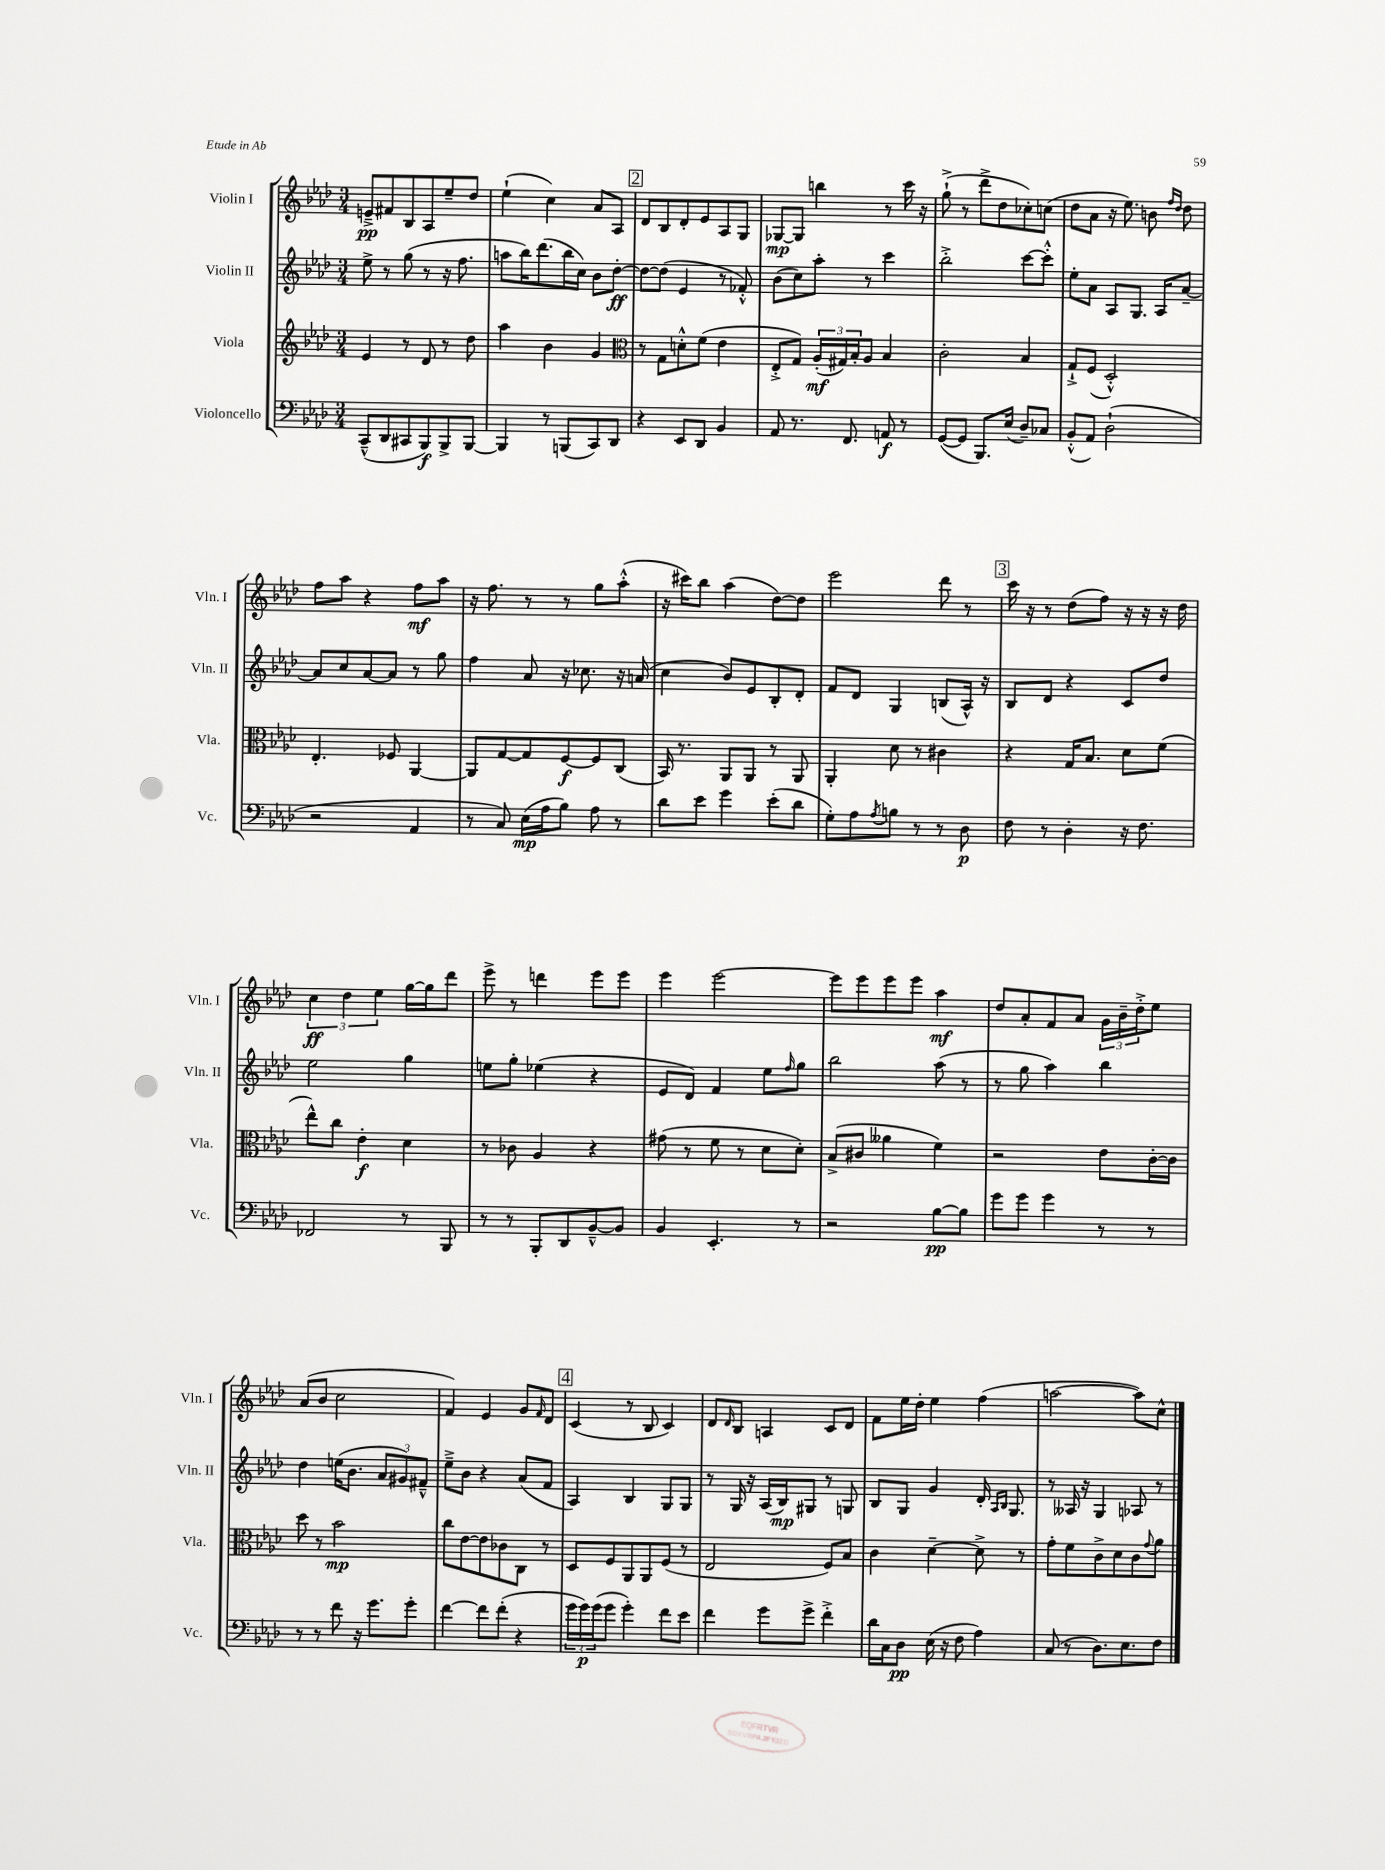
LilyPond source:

<<
\new StaffGroup <<
\new Staff = "s0" \with { instrumentName = "Violin I" shortInstrumentName = "Vln. I" } {
    \clef treble \key aes \major \numericTimeSignature \time 3/4
    e'8--->\pp fis'8 bes8 aes8 ees''8-- des''8 |
    ees''4-!( c''4) aes'8 aes8 |
    \mark \markup { \box "2" } des'8 bes8 des'8-. ees'8 aes8 g8 |
    ges8~\mp ges8 b''4 r8 c'''16 r16 |
    g''8-!->( r8 des'''8-> des''8 ces''8-.) c''8( |
    des''8 aes'8 r16 ees''8.) b'8 \grace { f''16 des''16 } des''8 |
    f''8 aes''8 r4 f''8\mf aes''8 |
    r16 f''8. r8 r8 g''8 aes''8-.-^( |
    r16 cis'''16) bes''8 aes''4( des''8~) des''8 |
    ees'''2 des'''8 r8 |
    \mark \markup { \box "3" } c'''16 r16 r8 des''8( f''8) r16 r16 r16 des''16 |
    \tuplet 3/2 { c''4\ff des''4 ees''4 } g''16~ g''16 des'''8 |
    ees'''8-> r8 d'''4 ees'''8 ees'''8 |
    ees'''4 ees'''2~ |
    ees'''8 ees'''8 ees'''8 ees'''8 aes''4\mf |
    des''8 aes'8-. f'8 aes'8 \tuplet 3/2 { g'16 bes'16-- des''16-.-> } ees''8 |
    aes'8( bes'8 c''2 |
    f'4) ees'4 g'8 \grace { f'16 } des'8 |
    \mark \markup { \box "4" } c'4( r8 bes8 c'4) |
    des'8 \grace { des'16 } bes8 a4 c'8 des'8 |
    f'8 ees''16 des''16-. ees''4 f''4( |
    a''2~ a''8) c''8-^ \bar "|." |
}
\new Staff = "s1" \with { instrumentName = "Violin II" shortInstrumentName = "Vln. II" } {
    \clef treble \key aes \major \numericTimeSignature \time 3/4
    ees''8-> r8 g''8( r8 r16 f''8. |
    a''8 bes''16) des'''8.( bes''16 c''16) bes'8 des''8~-.\ff |
    \mark \markup { \box "2" } des''8~ des''8( ees'4 r8 fes'8-.-^) |
    bes'8( c''8) aes''8-. r8 c'''4 |
    bes''2-.-> c'''8~ c'''8-.-^ |
    ees''8-. aes'8 aes8 g8. aes16 aes'8~-- |
    aes'8 c''8 aes'8~ aes'8 r8 g''8 |
    f''4 aes'8 r16 ces''8. r16 a'16( |
    c''4 bes'8) ees'8 bes8-. des'8-. |
    f'8 des'8 g4 b8( aes16-^) r16 |
    \mark \markup { \box "3" } bes8 des'8 r4 c'8 des''8 |
    ees''2 g''4 |
    e''8 g''8-. ees''4( r4 |
    ees'8 des'8) f'4 ees''8 \grace { f''16 } g''8 |
    bes''2 aes''8( r8 |
    r8 g''8 aes''4) bes''4 |
    des''4 e''16( bes'8. \tuplet 3/2 { aes'8 gis'8) fis'8---^ } |
    ees''8---> bes'8 r4 aes'8( f'8 |
    \mark \markup { \box "4" } aes4) bes4 g8 g8 |
    r8 g16 r16 aes16( bes16\mp) gis8 r8 g8 |
    bes8 g8 g'4 des'16-. \grace { aes16 bes16 } g8. |
    r8 aeses16 r16 g4 aes8 r8 \bar "|." |
}
\new Staff = "s2" \with { instrumentName = "Viola" shortInstrumentName = "Vla." } {
    \clef treble \key aes \major \numericTimeSignature \time 3/4
    ees'4 r8 des'8 r8 des''8 |
    aes''4 bes'4 g'4 |
    \mark \markup { \box "2" } \clef alto r8 g8 d'8-.-^ f'8( ees'4 |
    ees8-.-> g8) \tuplet 3/2 { aes16-.\mf( gis16) bes16-. } aes8 bes4 |
    c'2-. bes4 |
    g8-!-> f8( des2-.-^) |
    ees4.-. fes8 aes,4~ |
    aes,8 g8~ g8 f8~\f f8 c8( |
    bes,16) r8. aes,8 aes,8 r8 aes,8 |
    aes,4-. des'8 r8 cis'4 |
    \mark \markup { \box "3" } r4 g16 bes8. des'8 f'8( |
    ees''8-^) c''8 ees'4-.\f des'4 |
    r8 ces'8 aes4 r4 |
    gis'8( r8 f'8 r8 des'8 des'8-.) |
    bes8->( cis'8 aeses'4 f'4) |
    r2 ees'8 c'16~-. c'16 |
    des''8 r8 bes'2\mp |
    c''8 ees'8~ ees'8 ces'8 c8 r8 |
    \mark \markup { \box "4" } des8 f8 aes,8 aes,8 f8( r8 |
    ees2 f8) bes8 |
    c'4 des'4~-- des'8-> r8 |
    g'8-. f'8 c'8-> des'8 c'8 \appoggiatura { g'8 } aes'8 \bar "|." |
}
\new Staff = "s3" \with { instrumentName = "Violoncello" shortInstrumentName = "Vc." } {
    \clef bass \key aes \major \numericTimeSignature \time 3/4
    c,8---^( des,8 cis,8 bes,,8\f) bes,,8-> bes,,8~ |
    bes,,4 r8 b,,8( c,8) des,8 |
    \mark \markup { \box "2" } r4 ees,8 des,8 bes,4 |
    aes,8 r8. f,8. a,8\f r8 |
    g,8~( g,8 bes,,8.) ees16( des8--) ces8 |
    bes,8-.-^( aes,8) des2-!( |
    r2 aes,4 |
    r8 c8) ees16\mp( aes16 bes8) aes8 r8 |
    des'8 ees'8 g'4 ees'8-.( des'8 |
    g8-.) aes8 \acciaccatura { aes8 } b8 r8 r8 des8\p |
    \mark \markup { \box "3" } f8 r8 des4-. r16 f8. |
    fes,2 r8 bes,,8 |
    r8 r8 bes,,8-. des,8 bes,8~---^ bes,8 |
    bes,4 ees,4.-. r8 |
    r2 bes8~\pp bes8 |
    g'8 g'8 g'4 r8 r8 |
    r8 r8 f'8 r16 g'8. g'8-. |
    f'4~ f'8 f'8-.( r4 |
    \mark \markup { \box "4" } \tuplet 3/2 { g'16 g'16\p) g'16( } g'8 g'4-.) f'8 ees'8 |
    f'4 g'8 g'8-> f'4-.-> |
    des'16 c16 des8\pp ees16( r16 f8 aes4) |
    c8( r8 des8.) ees8. f8 \bar "|." |
}
>>
>>
\layout { \context { \Score \remove "Bar_number_engraver" } }
